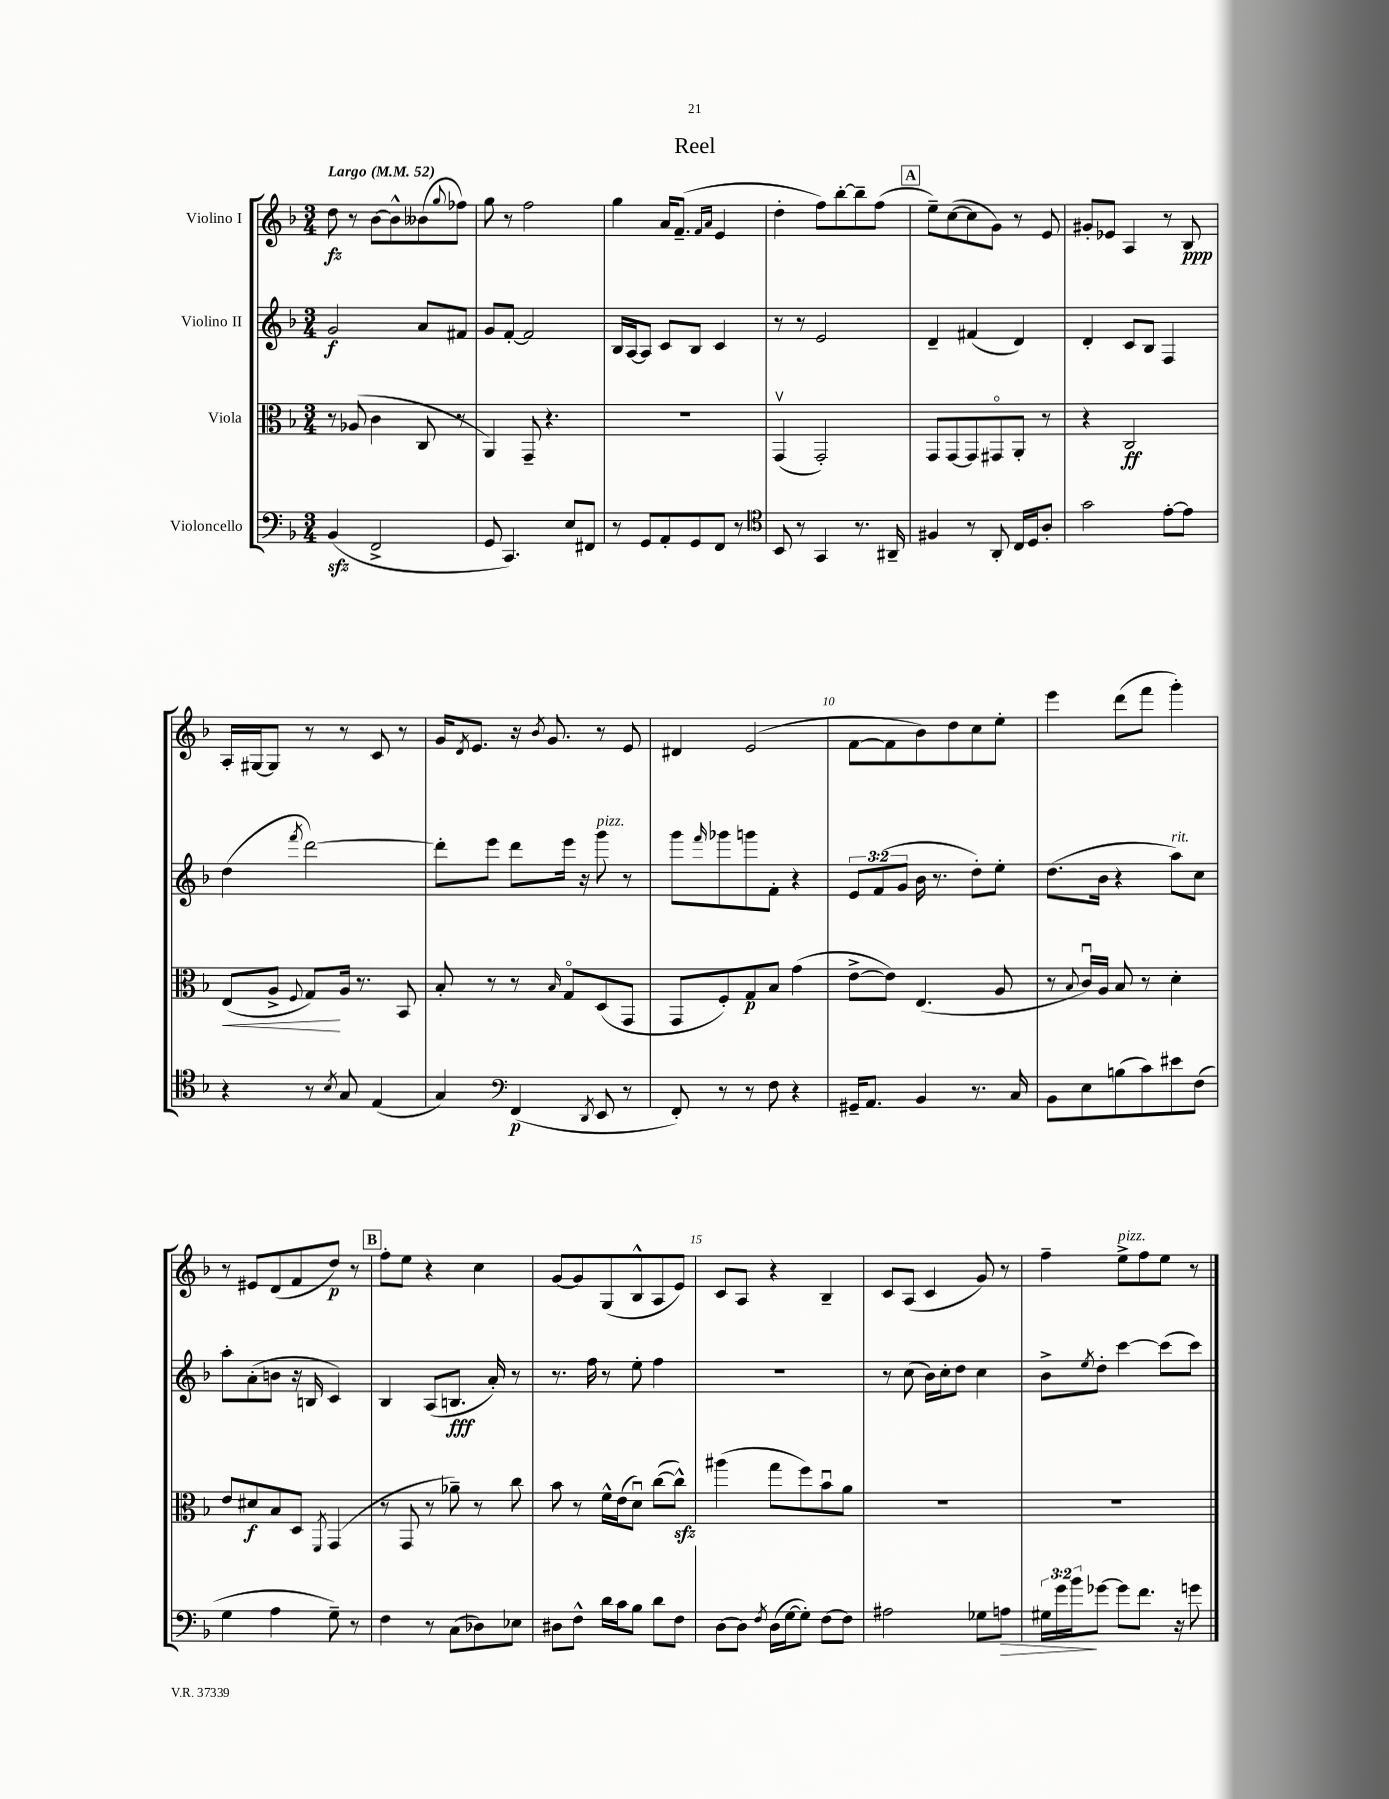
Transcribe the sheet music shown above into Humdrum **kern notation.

**kern	**kern	**kern	**kern
*staff4	*staff3	*staff2	*staff1
*clefF4	*clefC3	*clefG2	*clefG2
*k[b-]	*k[b-]	*k[b-]	*k[b-]
*M3/4	*M3/4	*M3/4	*M3/4
*MM52	*MM52	*MM52	*MM52
(4BB-	8r	2g	8dd
.	(8A-	.	8r
2FF^	4c	.	[8b-
.	.	.	8b-^^]
.	8C	8a	(8b--
.	.	.	8qqgg
.	8r	8f#	8ff-)
=	=	=	=
8GG	4AA)	8g	8gg
4.CC)	.	[8f'	8r
.	8GG~	2f]	2ff
.	4.r	.	.
8E	.	.	.
8FF#	.	.	.
=	=	=	=
8r	2.r	16B-	4gg
.	.	[16A	.
8GG	.	8A]	.
8AA'	.	8c	16a
.	.	.	(8.f~
8GG	.	8B-	.
.	.	.	16qqf
.	.	.	16qqa
8FF	.	4c	4e
8r	.	.	.
=	=	=	=
*clefC4	*	*	*
8BB-	(4GGv	8r	4dd'
8r	.	8r	.
4GG	2GG')	2e	8ff)
.	.	.	[8bb-'
8.r	.	.	8bb-~]
.	.	.	(8ff
16AA#~	.	.	.
=	=	=	=
4F#	8GG	4d~	8ee~)
.	[8GG	.	([8cc
8r	8GG]	(4f#	8cc]
8AA'	8GG#o	.	8g)
16C	8AA'	4d)	8r
16D	.	.	.
8A'	8r	.	8e
=	=	=	=
2g	4r	4d'	8g#'
.	.	.	8e-
.	2C	8c	4A
.	.	8B-	.
[8e'	.	4F	8r
8e]	.	.	8B-
=	=	=	=
4r	(8E	(4dd	16A'
.	.	.	[16G#
.	8A^	.	8G#]
.	8qqF	8qfff	.
8r	8G)	[2ddd)	8r
8qB-	.	.	.
8G	16A	.	8r
.	8.r	.	.
(4E	.	.	8c
.	8BB-	.	8r
=	=	=	=
4G)	8B-'	8ddd']	16g
.	.	.	8qd
.	.	.	8.e
.	8r	8eee	.
*clefF4	*	*	*
(4FF	8r	8ddd	16r
.	.	.	8qb-
.	.	.	8.g
.	16qqB-	.	.
.	8Go	16eee	.
.	.	16r	.
8qDD	.	.	.
8EE	(8D	8ggg	8r
8r	8GG	8r	8e
=	=	=	=
8FF')	8GG	8ggg	4d#
.	.	16qqfff	.
8r	8F')	8ggg-	.
8r	8G	8ggg	(2e
8F	8B-	8f'	.
4r	(4g	4r	.
=	=	=	=
16GG#~	[8e^	12e	[8f
8.AA	.	.	.
.	.	(12f	.
.	8e])	.	8f]
.	.	12g	.
4BB-	(4.E	16b-	8b-)
.	.	8.r	.
.	.	.	8dd
8.r	.	8dd')	8cc
.	8A	8ee'	8ee'
16C	.	.	.
=	=	=	=
8BB-	8r	(8.dd	4eee
.	8qqB-	.	.
8E	16cu)	.	.
.	16A	16b-	.
(8B	8B-	4r	(8ddd
8c)	8r	.	8fff
8e#	4d'	8aa)	4ggg')
(8F	.	8cc	.
=	=	=	=
4G	8e	8aa'	8r
.	8d#	(8a'	8e#
4A	8B-	8b	(8d
.	8D	16r	8f
.	.	16B	.
.	8qFF	.	.
8G~)	(4GG	4c)	8dd)
8r	.	.	8r
=	=	=	=
4F	8r	4B-	8ff'
.	8GG	.	8ee
8r	8r	(8A	4r
(8C	8a-~)	8.B	.
8D-)	8r	.	4cc
.	.	16a')	.
8E-	8cc	8r	.
=	=	=	=
8D#	8b-	8.r	[8g
8F^^	8r	.	8g]
.	.	16ff	.
16d	16f^^	8r	(8G
16c	(16e	.	.
8B-	8du)	8ee'	8B-^^
8d	([8cc	4ff	8A
8F	8cc^^])	.	8e)
=	=	=	=
[8D	(4aa#	2.r	8c
8D]	.	.	8A
8qF	.	.	.
(16D	8gg	.	4r
[16G	.	.	.
8G'])	8ff)	.	.
[8F	8b-u	.	4B-~
8F]	8a	.	.
=	=	=	=
2A#	2.r	8r	8c
.	.	(8cc	(8A
.	.	16b-)	4c
.	.	16cc'	.
.	.	8dd	.
8G-	.	4cc	8g)
8A	.	.	8r
=	=	=	=
24G#	2.r	8b-^	4ff~
24g	.	.	.
24b-	.	.	.
.	.	8qee	.
[8g-	.	8dd'	.
8g-]	.	[4ccc	8ee^
8.f	.	.	8ff
.	.	(8ccc]	8ee
16r	.	.	.
8g	.	8ccc)	8r
==	==	==	==
*-	*-	*-	*-
